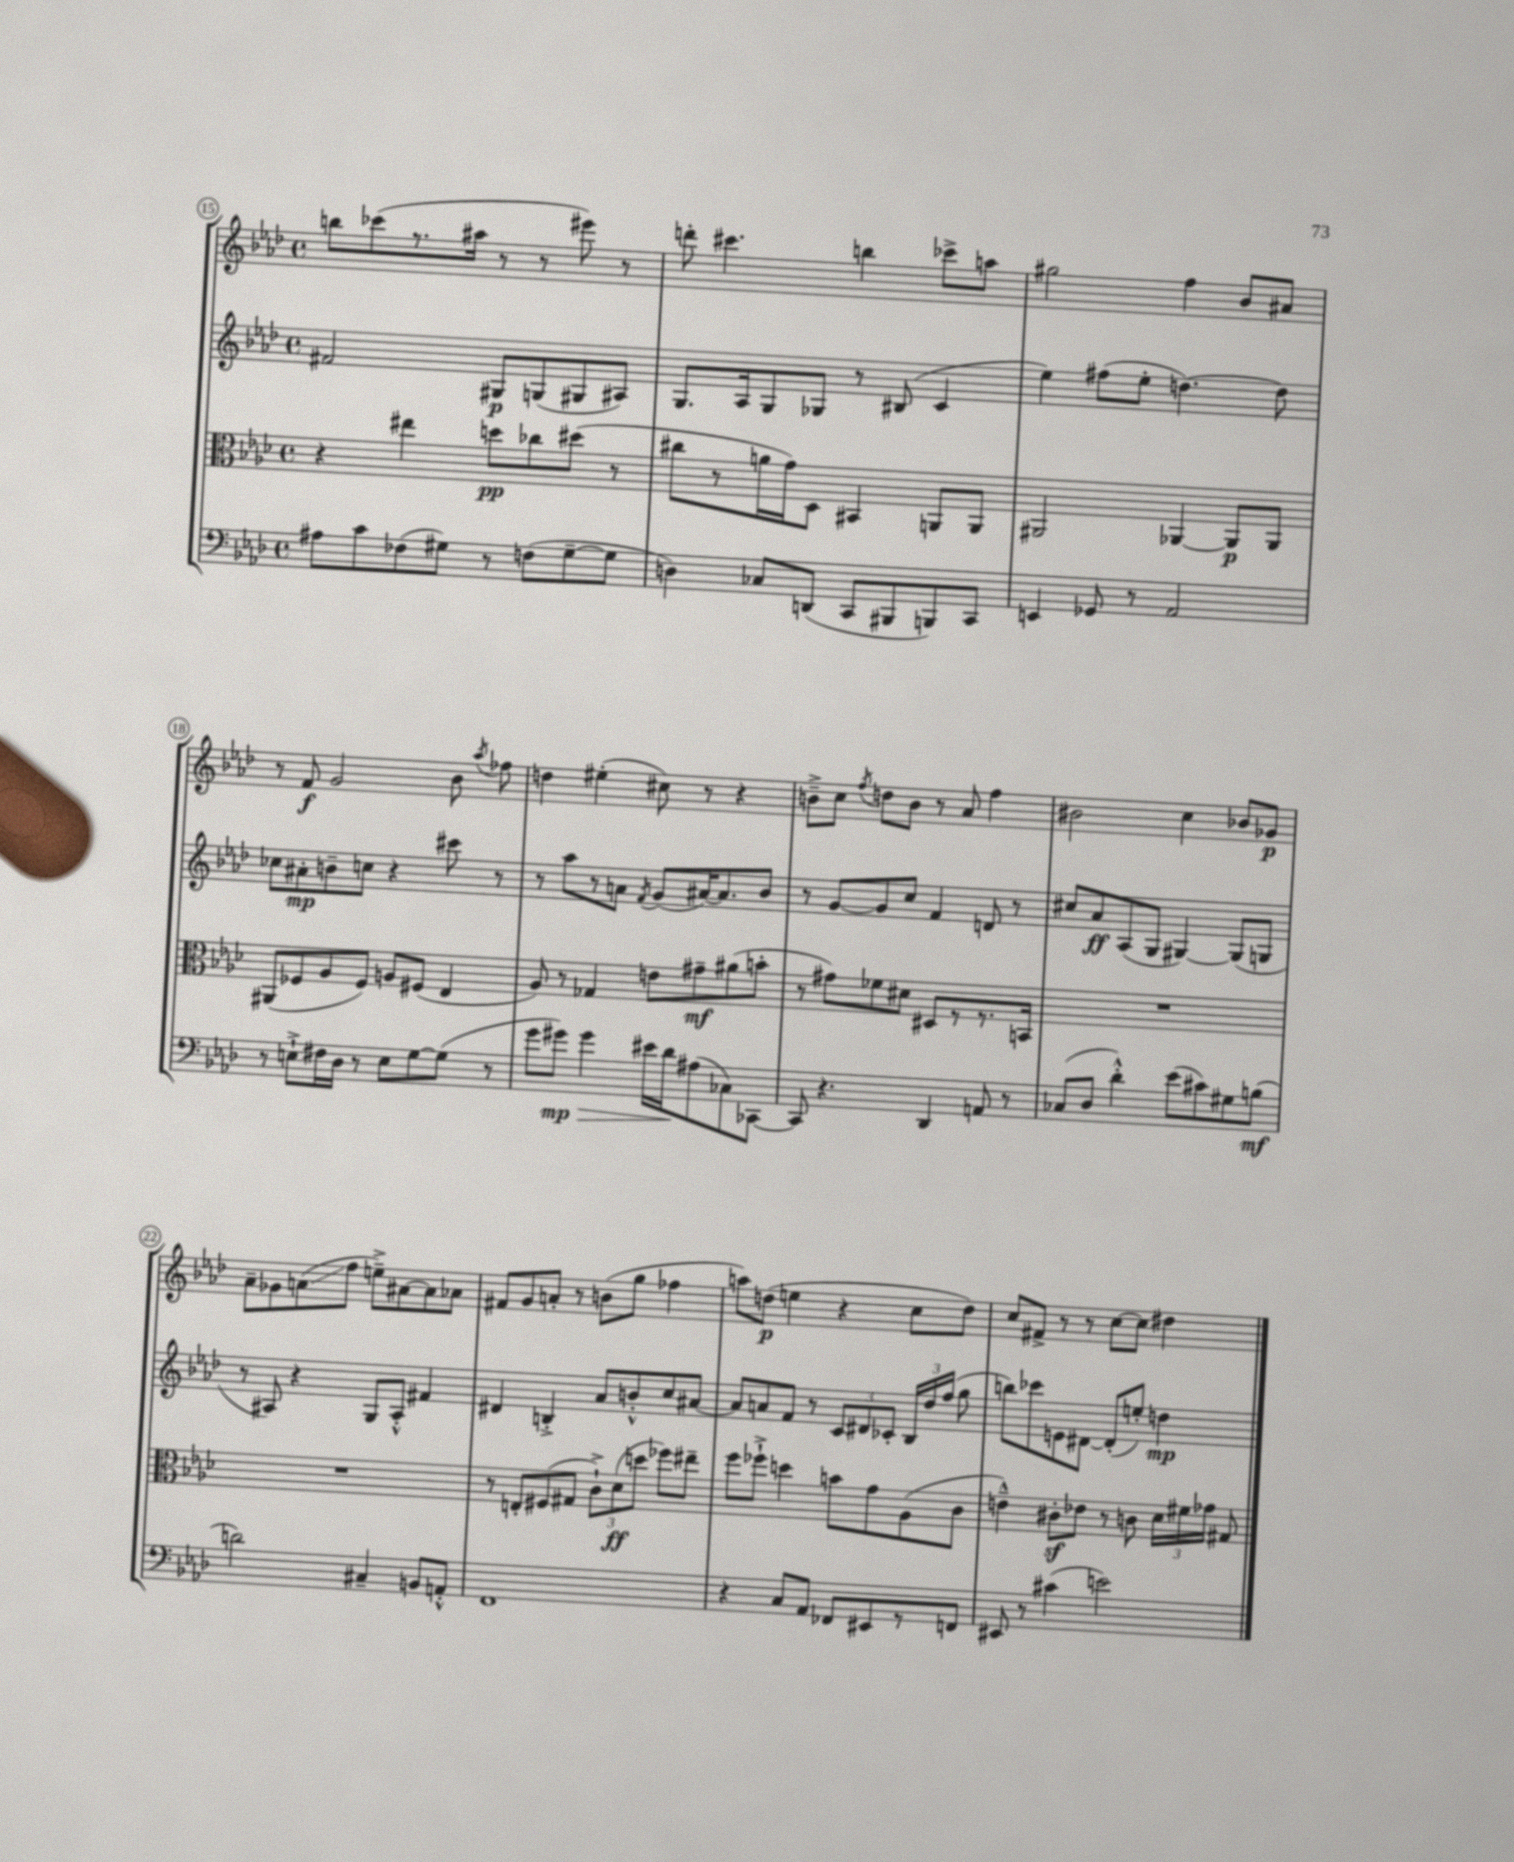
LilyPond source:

<<
\new StaffGroup <<
\new Staff = "s0" {
    \clef treble \key aes \major \defaultTimeSignature \time 4/4
    \autoBeamOff b''8[ ces'''8( r8. ais''16] r8 r8 eis'''8) r8 |
    d'''8-. cis'''4. b''4 ces'''8[-> a''8] |
    gis''2 f''4 bes'8[ ais'8] |
    r8 f'8\f g'2 bes'8 \acciaccatura { aes''8 } fes''8 |
    d''4 eis''4-.( cis''8) r8 r4 |
    b'8[---> c''8] \acciaccatura { f''8 } d''8[ b'8] r8 aes'8 f''4 |
    bis'2 c''4 bes'8[ ges'8]\p |
    aes'8[-- ges'8 a'8\glissando( f''8] e''8[--->) ais'8~ ais'8 aes'8] |
    fis'8[ g'8 a'8]-. r8 b'8[( g''8] fes''4 |
    a''8[) d''8]\p( e''4 r4 c''8[ d''8]) |
    c''8[ fis'8]-> r8 r8 c''8[~ c''8] dis''4 \bar "|." |
}
\new Staff = "s1" {
    \clef treble \key aes \major \defaultTimeSignature \time 4/4
    \autoBeamOff fis'2 gis8[\p g8( gis8 ais8]) |
    g8.[ aes16 g8 ges8] r8 bis8( c'4 |
    ees''4) fis''8[( ees''8]-. d''4.~) d''8 |
    ces''8[ ais'8-.\mp b'8-- c''8] r4 cis'''8 r8 |
    r8 aes''8[ r8 a'8] \acciaccatura { f'8 } g'8[( ais'16~) ais'8. bes'8] |
    r8 g'8[~ g'8 c''8] f'4 d'8 r8 |
    cis''8[ aes'8\ff aes8( g8] gis4~) gis8[( g8] |
    r8 ais8) r4 g8[ ais8]-.-^ fis'4 |
    dis'4 b4-.-> aes'8[ b'8-.-^ c''8 ais'8]~ |
    ais'8[ a'8 f'8] r8 \tuplet 3/2 { c'8[ dis'8 ces'8]-. } \tuplet 3/2 { bes16[ des''16 f''16]( } g''8 |
    b''8[) ces'''8 e'8 dis'8]~ dis'8[-.( e''8]-.) d''4\mp \bar "|." |
}
\new Staff = "s2" {
    \clef alto \key aes \major \defaultTimeSignature \time 4/4
    \autoBeamOff r4 eis''4 d''8[\pp ces''8 dis''8]( r8 |
    cis''8[ r8 a'16 g'16) des8] bis,4 a,8[ a,8] |
    ais,2 aes,4~ aes,8[\p aes,8] |
    ais,8[( fes8 aes8 fes8]) a8[ fis8]( ees4 |
    aes8) r8 ges4 e'8[ gis'8--\mf ais'8( b'8]-. |
    r8 gis'8[) fes'8 dis'8] dis8[ r8 r8. b,16] |
    R1 |
    R1 |
    r8 e8[-. fis8( gis8] \tuplet 3/2 { c'8[-!->) des'8\ff( d''8] } fes''8[) eis''8]-- |
    f''8[ fes''8]-!-> d''4 b'8[ g'8 aes8( c'8] |
    e'4---^) cis'8[-.\sf ees'8] r8 c'8 \tuplet 3/2 { des'16[ fis'16 ges'16] } gis8 \bar "|." |
}
\new Staff = "s3" {
    \clef bass \key aes \major \defaultTimeSignature \time 4/4
    \autoBeamOff ais8[ c'8 fes8( gis8]) r8 f8[( gis8~-- gis8] |
    d4) ces8[ d,8]( c,8[ bis,,8 b,,8) c,8] |
    e,4 ges,8 r8 aes,2 |
    r8 e8[-!-> fis16 des16] r8 e8[ g8~ g8]( r8 |
    g'8[ gis'8]\mp\>) gis'4 eis'16[ des'16\! ais8( ces8) ces,8]~ |
    ces,8 r4. des,4 a,8 r8 |
    ces8[( des8] des'4-.-^) ees'8[( cis'8) gis8 b8]\mf( |
    d'2) cis4-- b,8[ a,8]-.-^ |
    f,1 |
    r4 c8[ aes,8] fes,8[ eis,8 r8 f,8] |
    eis,8 r8 cis'4( e'2) \bar "|." |
}
>>
>>
\layout { \context { \Score currentBarNumber = #15 \override BarNumber.stencil = #(make-stencil-circler 0.1 0.3 ly:text-interface::print) } }
